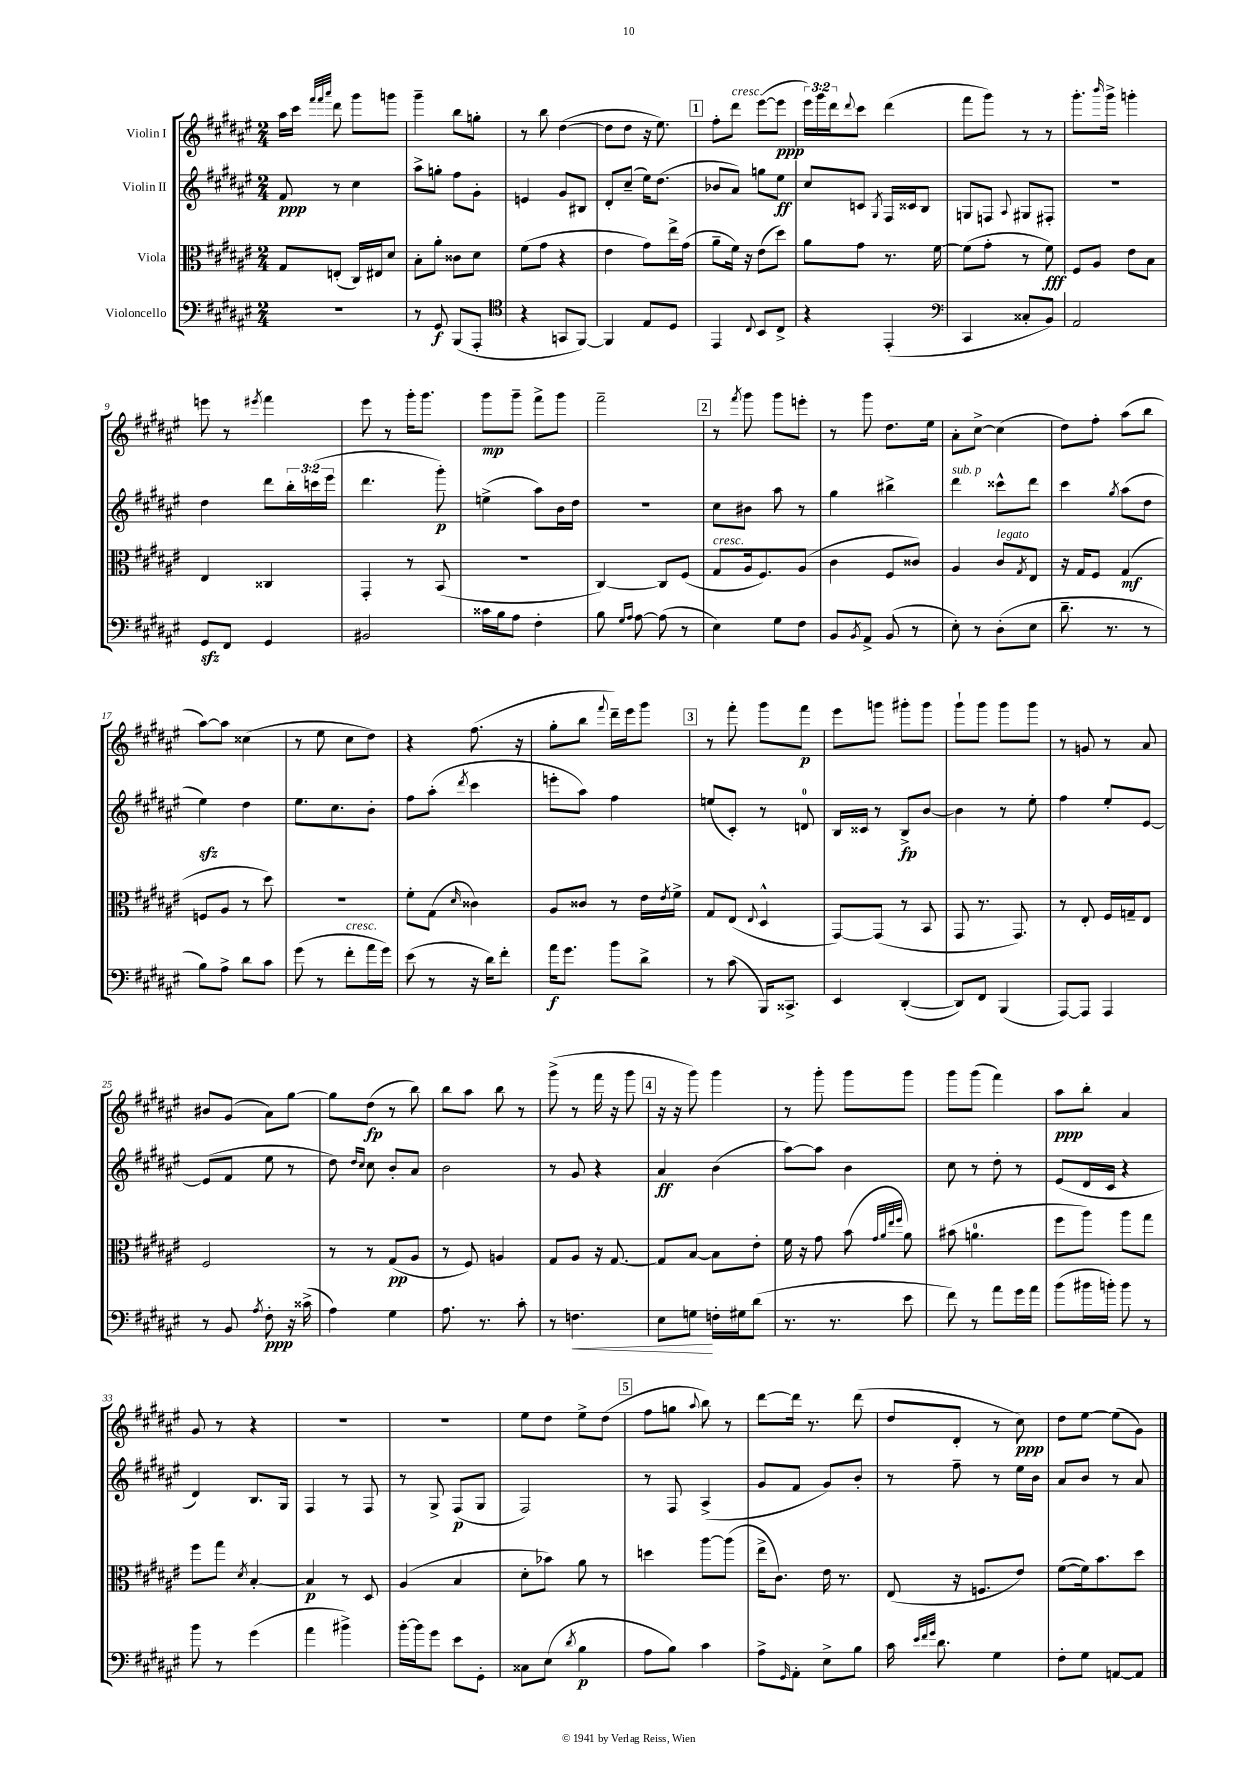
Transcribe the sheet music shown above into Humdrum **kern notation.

**kern	**kern	**kern	**kern
*staff4	*staff3	*staff2	*staff1
*clefF4	*clefC3	*clefG2	*clefG2
*k[f#c#g#d#a#e#]	*k[f#c#g#d#a#e#]	*k[f#c#g#d#a#e#]	*k[f#c#g#d#a#e#]
*M2/4	*M2/4	*M2/4	*M2/4
2r	8G#	8f#	16aa#
.	.	.	16ccc#
.	.	.	32qqfff#
.	.	.	32qqfff#
.	.	.	32qqaaa#
.	(8E'	8r	8ddd#
.	16C#)	4cc#	8ggg#
.	16E#	.	.
.	8d#	.	8ggg
=	=	=	=
8r	8B'	8aa#^	4ggg#~
8GG#	8a#'	8gg'	.
(8BBB	8c##	8ff#	8bb
8AAA#'	8d#	8g#'	8gg'
=	=	=	=
*clefC4	*	*	*
4r	(8f#	4e	8r
.	8g#	.	8bb
8GG	4r	8g#	([4dd#
[8FF#)	.	8B#	.
=	=	=	=
4FF#]	4e#	8d#'	8dd#]
.	.	(8cc#~	8dd#
8E#	8g#)	16ee#)	16r
.	.	(8.dd#	8.ee#)
8D#	16ee#^	.	.
.	(16g#	.	.
=	=	=	=
4EE#	8a#~	8b-	8ff#'
.	16f#)	8a#)	8ddd#
.	16r	.	.
8qqC#	.	.	.
8BB	(8e#	8gg	([8eee#
8C#^	8dd#)	8ee#	8eee#]
=	=	=	=
4r	8a#	8cc#	24eee#)
.	.	.	24ggg#
.	.	.	24ddd#
.	.	.	8qqddd#
.	8g#	8c	8ccc#
.	.	8qG#	.
(4EE#'	8.r	16F#	(4ddd#
.	.	16c##	.
.	.	8B	.
.	[16f#	.	.
=	=	=	=
*clefF4	*	*	*
4CC#	(8f#]	8G	8fff#
.	8g#'	8F	8ggg#)
.	.	8qqA#	.
8C##'	8r	8G#	8r
8BB)	8f#)	8F#'	8r
=	=	=	=
2AA#	8F#	2r	8.ggg#'
.	8A#	.	.
.	.	.	16qqbbb
.	.	.	16ggg#^
.	8e#	.	4ggg'
.	8B	.	.
=	=	=	=
8GG#	4E#	4dd#	8eee
8FF#	.	.	8r
.	.	.	8qeee#
4GG#	4C##	8ddd#	4fff#
.	.	24bb'	.
.	.	(24ccc	.
.	.	24eee#	.
=	=	=	=
2BB#	4GG#'	4.ddd#	8eee#
.	.	.	8r
.	8r	.	16ggg#'
.	.	.	8.ggg#
.	(8BB	8ggg#')	.
=	=	=	=
16c##	2r	(4ee^	8ggg#
16B	.	.	.
8A#	.	.	8ggg#~
4F#'	.	8aa#)	8fff#^
.	.	16b	8ggg#
.	.	16dd#	.
=	=	=	=
8B	[4C#)	2r	2fff#~
16qqG#	.	.	.
16qqA#	.	.	.
[8A#	.	.	.
(8A#]	8C#]	.	.
8r	(8F#	.	.
=	=	=	=
4E#)	8G#	8cc#	8r
.	.	.	8qfff#
.	16A#	8b#	8ggg#
.	8.F#)	.	.
8G#	.	8aa#	8ggg#
8F#	(8A#	8r	8eee'
=	=	=	=
8BB	4c#	4gg#	8r
8qBB	.	.	.
8AA#^	.	.	8ggg#
(8BB	8F#	4bb#^	8.dd#
8r	8c##)	.	.
.	.	.	16ee#
=	=	=	=
8E#')	4A#	4ddd#	8a#'
8r	.	.	[8cc#^
(8D#'	8c#	8ccc##^^	(4cc#]
.	8qG#	.	.
8E#	8E#	8ddd#	.
=	=	=	=
8.d#~	16r	4ccc#	8dd#)
.	16G#	.	.
.	8F#	.	8ff#'
8.r	.	.	.
.	.	8qgg#	.
.	(4G#	(8aa#	(8aa#
8r	.	8dd#	8bb
=	=	=	=
8B)	8F	4ee#)	[8aa#)
8A#^	8A#	.	8aa#]
8d#	8r	4dd#	(4cc##
8c#	8dd#)	.	.
=	=	=	=
(8g#	2r	8.ee#	8r
8r	.	.	8ee#
.	.	8.cc#	.
8f#'	.	.	8cc#
16a#	.	8b'	8dd#)
16g#)	.	.	.
=	=	=	=
(8e#	8f#'	8ff#	4r
8r	(8G#	(8aa#'	.
.	16qqd#	8qddd#	.
16r	4c##)	4ccc#	(8.ff#
16d#)	.	.	.
8f#'	.	.	.
.	.	.	16r
=	=	=	=
16a#	8A#	8eee'	8gg#'
8.g#	.	.	.
.	8c##	8aa#)	8bb
.	.	.	8qqfff#
8b	8r	4ff#	16ddd#~)
.	.	.	16eee#
8d#^	16e#	.	8ggg#
.	8qe#	.	.
.	16f#^	.	.
=	=	=	=
8r	8G#	(8ee	8r
(8c#	(8E#	8c#')	8fff#'
.	8qqE#	.	.
16BBB)	4D#^^	8r	8ggg#
8.CC##^	.	.	.
.	.	8d	8fff#
=	=	=	=
4EE#	[8GG#)	16B	8eee#
.	.	16c##	.
.	(8GG#]	8r	8ggg
([4DD#'	8r	8B^	8ggg#'
.	8BB	[8b	8ggg#
=	=	=	=
8DD#])	8GG#	4b]	8ggg#`
8FF#	8.r	.	8ggg#
(4BBB	.	8r	8ggg#
.	8.GG#)	.	.
.	.	8ee#'	8ggg#
=	=	=	=
[8AAA#)	8r	4ff#	8r
8AAA#]	8E#'	.	8g
4AAA#	16F#	8ee#'	8r
.	16G~	.	.
.	8E#	[8e#	8a#
=	=	=	=
8r	2F#	(8e#]	8b#
8BB	.	8f#	(8g#
8qA#	.	.	.
8F#'	.	8ee#	8a#)
16r	.	8r	[8gg#
(16c##^	.	.	.
=	=	=	=
4A#)	8r	8dd#)	8gg#]
.	.	16qqdd#	.
.	.	16qqcc#	.
.	8r	8cc#	(8dd#
4G#	(8G#	8b'	8r
.	8A#	8a#	8bb)
=	=	=	=
8.A#	8r	2b	8bb
.	8F#)	.	8aa#
8.r	.	.	.
.	4A	.	8bb
8c#'	.	.	8r
=	=	=	=
8r	8G#	8r	(8ggg#^
4.F	8A#	8g#	8r
.	16r	4r	16fff#
.	[8.G#	.	16r
.	.	.	8ggg#
=	=	=	=
8E#	8G#]	4a#	16r
.	.	.	16r
8G	[8B	.	8ggg#)
16F'	8B]	(4b	4ggg#
16G#	.	.	.
(8d#	8e#'	.	.
=	=	=	=
8.r	16f#	[8aa#)	8r
.	16r	.	.
.	8g#	8aa#]	8ggg#'
8.r	.	.	.
.	(8b	4b	8ggg#
.	32qqg#	.	.
.	32qqa#	.	.
.	32qqee#	.	.
.	32qqff#	.	.
8e#	8a#)	.	8ggg#
=	=	=	=
8f#)	(8b#	8cc#	8ggg#
8r	4.a	8r	(8ggg#
8a#	.	8dd#'	4fff#)
16g#	.	8r	.
16a#	.	.	.
=	=	=	=
(8b	8ff#	(8e#	8aa#
16b#	8aa#)	16d#	8bb'
16b')	.	16c#	.
8b	8aa#	4r	4a#
8r	8gg#	.	.
=	=	=	=
8b	8ff#	4d#)	8g#
8r	8gg#	.	8r
.	8qd#	.	.
(4g#	[4B'	8.B	4r
.	.	16G#	.
=	=	=	=
4a#	4B]	4F#	2r
4b#^)	8r	8r	.
.	8D#	8F#	.
=	=	=	=
[16b'	(4A#	8r	2r
16b]	.	.	.
8g#	.	8G#^	.
8e#	4B	(8F#	.
8GG#'	.	8G#	.
=	=	=	=
8C##	8d#'	2F#)	8ee#
(8E#	8b-)	.	8dd#
8qd#	.	.	.
4B	8a#	.	8ee#^
.	8r	.	(8dd#
=	=	=	=
8A#	4dd	8r	8ff#
8B)	.	8F#	8gg
.	.	.	8qqaa#
4c#	[8aa#	(4A#^	8bb)
.	(8aa#]	.	8r
=	=	=	=
8A#^	16ee#^	8g#	[8ddd#
.	8.c#)	.	.
16qqGG#	.	.	.
8AA#'	.	8f#	16ddd#]
.	.	.	8.r
8E#^	16e#	8g#)	.
.	8.r	.	.
8B	.	8b'	(8ddd#
=	=	=	=
16c#	(8E#	8r	8dd#
32qqe#	.	.	.
32qqf#	.	.	.
32qqg#	.	.	.
8.d#	.	.	.
.	16r	8ff#~	8d#'
.	8.F	.	.
4G#	.	8r	8r
.	8e#)	16ee#	8cc#)
.	.	16b	.
=	=	=	=
8F#'	([8f#	8a#	8dd#
8G#	16f#])	8b	[8ee#
.	8.b	.	.
[8AA	.	8r	(8ee#]
8AA]	8dd#	8a#	8g#)
==	==	==	==
*-	*-	*-	*-
